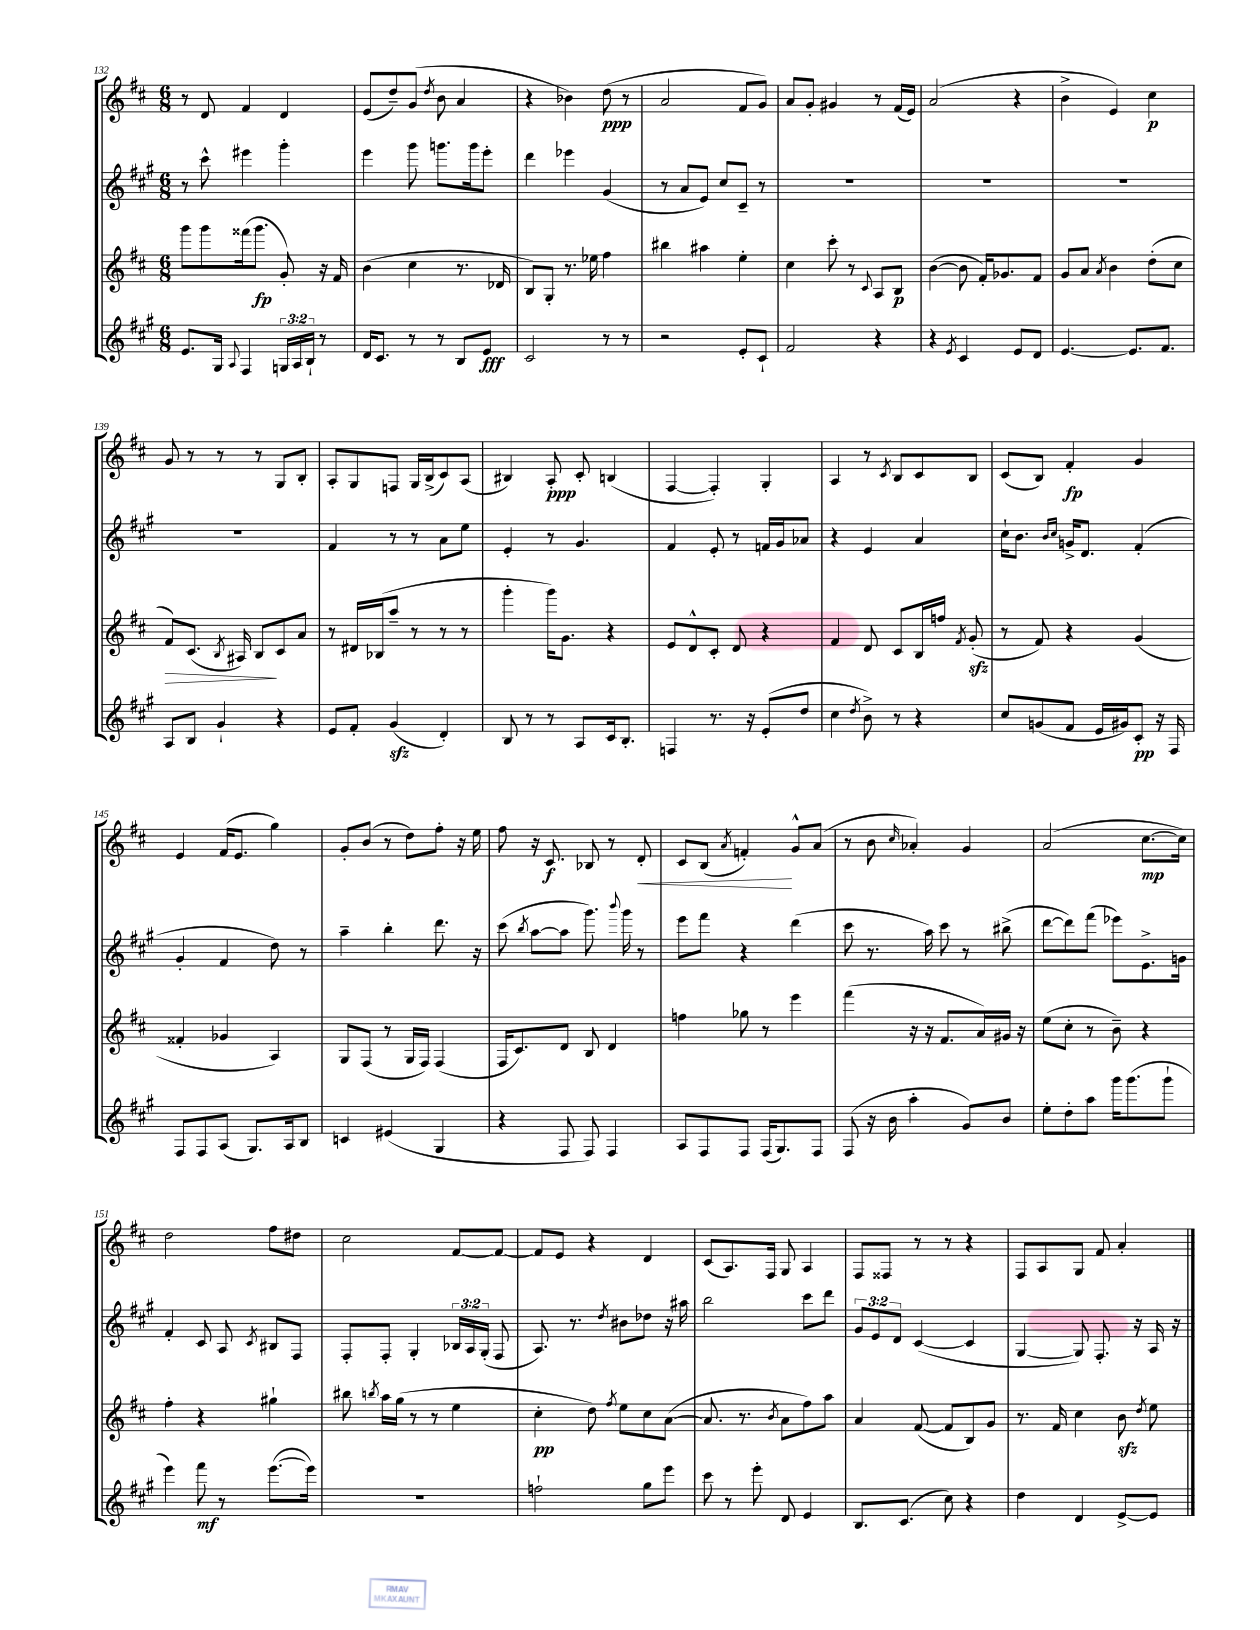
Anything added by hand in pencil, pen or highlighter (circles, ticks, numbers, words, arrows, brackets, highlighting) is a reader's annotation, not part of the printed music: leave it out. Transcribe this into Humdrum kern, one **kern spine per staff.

**kern	**dynam	**kern	**dynam	**kern	**kern	**dynam
*part4	*part4	*part3	*part3	*part2	*part1	*part1
*staff4	*staff4	*staff3	*staff3	*staff2	*staff1	*staff1
*clefG2	*	*clefG2	*	*clefG2	*clefG2	*
*k[f#c#g#]	*	*k[f#c#]	*	*k[f#c#g#]	*k[f#c#]	*
*M6/8	*	*M6/8	*	*M6/8	*M6/8	*
=132	=132	=132	=132	=132	=132	=132
8.e/L	.	8ggg\L	.	8r	8r	.
.	.	8ggg\	.	8ccc#^^\	8d/	.
16G#/Jk	.	.	.	.	.	.
8qqA/	.	.	.	.	.	.
4F#/	.	(16fff##X\k	.	4eee#X\	4f#/	.
.	.	8.ggg\J	fp	.	.	.
24Gn/LL	.	8g'/)	.	4ggg#'\	4d/	.
24A/	.	.	.	.	.	.
24B`/JJ	.	.	.	.	.	.
8r	.	16r	.	.	.	.
.	.	16f#/	.	.	.	.
=133	=133	=133	=133	=133	=133	=133
16d/KL	.	(4b\	.	4eee\	(8e/L	.
8.c#/J	.	.	.	.	.	.
.	.	.	.	.	8dd~/)	.
8r	.	4cc#\	.	8ggg#\	(8g/J	.
.	.	.	.	.	8qdd/	.
8r	.	.	.	8.gggn\L	8b\	.
8B/L	.	8.r	.	.	4a/	.
.	.	.	.	16ggg\k	.	.
8e/J	fff	.	.	8eee'\J	.	.
.	.	16d-X/	.	.	.	.
=134	=134	=134	=134	=134	=134	=134
2c#/	.	8B/L)	.	4ddd\	4r	.
.	.	8G'/J	.	.	.	.
.	.	8.r	.	4eee-X\	4b-X\)	.
.	.	16ee-X\	.	.	.	.
8r	.	4ff#\	.	(4g#/	(8dd\	ppp
8r	.	.	.	.	8r	.
=135	=135	=135	=135	=135	=135	=135
2r	.	4bb#X\	.	8r	2a/	.
.	.	.	.	8a/L	.	.
.	.	4aa#X\	.	8e/J)	.	.
.	.	.	.	8cc#/L	.	.
8e'/L	.	4ee'\	.	8c#~/J	8f#/L	.
8c#`/J	.	.	.	8r	8g/J)	.
=136	=136	=136	=136	=136	=136	=136
2f#/	.	4cc#\	.	2.r	8a/L	.
.	.	.	.	.	8g'/J	.
.	.	8ccc#'\	.	.	4g#X/	.
.	.	8r	.	.	.	.
.	.	8qqc#/	.	.	.	.
4r	.	8A/L	.	.	8r	.
.	.	8B/J	p	.	(16f#/LL	.
.	.	.	.	.	16e/JJ)	.
=137	=137	=137	=137	=137	=137	=137
4r	.	([4b\	.	2.r	(2a/	.
8qe/	.	.	.	.	.	.
4c#/	.	8b\]	.	.	.	.
.	.	16f#'/KL)	.	.	.	.
.	.	8.g-X/	.	.	.	.
8e/L	.	.	.	.	4r	.
8d/J	.	8f#/J	.	.	.	.
=138	=138	=138	=138	=138	=138	=138
[4.e/	.	8g/L	.	2.r	4b^\	.
.	.	8a/J	.	.	.	.
.	.	8qa/	.	.	.	.
.	.	4b\	.	.	4e/)	.
8.e/L]	.	.	.	.	.	.
.	.	(8dd'\L	.	.	4cc#\	p
8.f#/J	.	.	.	.	.	.
.	.	8cc#\J	.	.	.	.
!!LO:LB:g=z
=139	=139	=139	=139	=139	=139	=139
!	!	!	!LO:HP:b	!	!	!
8A/L	.	8f#/L)	>	2.r	8g/	.
8B/J	.	(8.c#/J	.	.	8r	.
4g#`/	.	.	.	.	8r	.
.	.	8qB/	.	.	.	.
.	.	16A#X/)	.	.	.	.
.	.	8B/L	.	.	8r	.
4r	.	8c#/	]	.	8G/L	.
.	.	8a/J	.	.	8B'/J	.
=140	=140	=140	=140	=140	=140	=140
8e/L	.	8r	.	4f#/	8A'/L	.
8f#'/J	.	16d#X/LL	.	.	8G/	.
.	.	(16B-X/J	.	.	.	.
(4g#zz/	.	8aa~/J	.	8r	8Fn/J	.
.	.	8r	.	8r	16G/LL	.
.	.	.	.	.	(16B^/J	.
4d'/)	.	8r	.	8a\L	8c#/)	.
.	.	8r	.	8ee\J	(8A/J	.
=141	=141	=141	=141	=141	=141	=141
8B/	.	4ggg'\	.	4e'/	4B#X/)	.
8r	.	.	.	.	.	.
8r	.	16ggg\KL)	.	8r	8A'/	ppp
.	.	8.g\J	.	.	.	.
8A/L	.	.	.	4.g#/	8c#'/	.
16c#/k	.	4r	.	.	(4Bn/	.
8.B'/J	.	.	.	.	.	.
=142	=142	=142	=142	=142	=142	=142
4Fn/	.	8e/L	.	4f#/	[4F#/	.
.	.	8d^^/	.	.	.	.
8.r	.	8c#'/J	.	8e'/	4F#'/])	.
.	.	8d/	.	8r	.	.
16r	.	.	.	.	.	.
(8e'/L	.	4r	.	16fn/LL	4G'/	.
.	.	.	.	16g#/J	.	.
8dd/J	.	.	.	8a-X/J	.	.
=143	=143	=143	=143	=143	=143	=143
4cc#\	.	4f#/	.	4r	4A/	.
8qdd/	.	.	.	.	.	.
8b^\)	.	8d/	.	4e/	8r	.
.	.	.	.	.	8qc#/	.
8r	.	8c#/L	.	.	8B/L	.
4r	.	16B/L	.	4a/	8c#/	.
.	.	16ffn/JJ	.	.	.	.
.	.	8qf#/	.	.	.	.
.	.	(8gzz'/	.	.	8B/J	.
=144	=144	=144	=144	=144	=144	=144
8cc#/L	.	8r	.	16cc#`\KL	(8c#/L	.
.	.	.	.	8.b\J	.	.
(8gn/	.	8f#/)	.	.	8B/J)	.
.	.	.	.	16qqb/LL	.	.
.	.	.	.	16qqcc#/JJ	.	.
8f#/J	.	4r	.	16gn^/KL	4f#'/	fp
.	.	.	.	8.d/J	.	.
16e/LL	.	.	.	.	.	.
16g#X/J)	.	.	.	.	.	.
8c#'/J	pp	(4g/	.	(4f#'/	4g/	.
16r	.	.	.	.	.	.
16F#/	.	.	.	.	.	.
!!LO:LB:g=z
=145	=145	=145	=145	=145	=145	=145
8F#/L	.	4f##X'/	.	4g#'/	4e/	.
8F#/	.	.	.	.	.	.
(8A/J	.	4g-X/	.	4f#/	(16f#/KL	.
.	.	.	.	.	8.e/J	.
8.G#/L)	.	.	.	.	.	.
.	.	4A/)	.	8dd\)	4gg\)	.
16A/k	.	.	.	.	.	.
8B/J	.	.	.	8r	.	.
=146	=146	=146	=146	=146	=146	=146
4cn/	.	8G/L	.	4aa~\	8g'/L	.
.	.	(8F#/J	.	.	(8b/J	.
(4e#X/	.	8r	.	4bb'\	8r	.
.	.	16G/LL	.	.	8dd\L)	.
.	.	16F#/JJ)	.	.	.	.
4G#/	.	(4F#/	.	8.ddd\	8ff#'\J	.
.	.	.	.	.	16r	.
.	.	.	.	16r	16ee\	.
=147	=147	=147	=147	=147	=147	=147
4r	.	16F#/KL	.	(8ccc#\	8ff#\	.
.	.	8.c#/)	.	.	.	.
.	.	.	.	8qbb/	.	.
.	.	.	.	[8aa\L	16r	.
.	.	.	.	.	8.c#/	f
8F#/	.	8d/J	.	8aa\J]	.	.
8F#/)	.	8B/	.	8.ggg#\)	8B-X/	.
4F#/	.	4d/	.	.	8r	.
.	.	.	.	8qqbbb/	.	.
.	.	.	.	16ggg#\	.	.
!	!	!	!	!	!	!LO:HP:b
.	.	.	.	8r	8d'/	<
=148	=148	=148	=148	=148	=148	=148
8A/L	.	4ffn\	.	8eee\L	8c#/L	.
8F#/	.	.	.	8fff#\J	(8B/J	.
.	.	.	.	.	8qa/	.
8F#/J	.	8gg-X\	.	4r	4fn'/)	.
(16F#/KL	.	8r	.	.	.	.
8.G#/)	.	.	.	.	.	.
.	.	4eee\	.	(4ddd\	8g^^/L	[
8F#/J	.	.	.	.	(8a/J	.
=149	=149	=149	=149	=149	=149	=149
(8F#/	.	(4fff#\	.	8ccc#\	8r	.
16r	.	.	.	8.r	8b\	.
16b\	.	.	.	.	.	.
.	.	.	.	.	16qqcc#/	.
4aa'\	.	16r	.	.	4a-X'/)	.
.	.	16r	.	16aa\)	.	.
.	.	8.f#/L	.	8ccc#\	.	.
8g#/L)	.	.	.	8r	4g/	.
.	.	16a/L)	.	.	.	.
8b/J	.	16g#X/JJ	.	(8bb#X^\	.	.
.	.	16r	.	.	.	.
=150	=150	=150	=150	=150	=150	=150
8ee'\L	.	(8ee\L	.	[8ddd\L	(2a/	.
8dd'\	.	8cc#'\J	.	8ddd\])	.	.
8aa\J	.	8r	.	(8fff#\J	.	.
16ggg#\KL	.	8b~\)	.	8eee-X\L)	.	.
(8.ggg#\	.	.	.	.	.	.
.	.	4r	.	8.e^\	[8.cc#\L	mp
8ggg#`\J	.	.	.	.	.	.
.	.	.	.	16gn\Jk	16cc#\Jk])	.
!!LO:LB:g=z
=151	=151	=151	=151	=151	=151	=151
4eee\)	.	4ff#'\	.	4f#'/	2dd\	.
8fff#\	mf	4r	.	8c#/	.	.
8r	.	.	.	8A/	.	.
.	.	.	.	8qc#/	.	.
([8.eee\L	.	4gg#X`\	.	8B#X/L	8ff#\L	.
.	.	.	.	8F#/J	8dd#X\J	.
16eee\Jk])	.	.	.	.	.	.
=152	=152	=152	=152	=152	=152	=152
2.r	.	8bb#X\	.	8F#'/L	2cc#\	.
.	.	8qbbn/	.	.	.	.
.	.	16aa\LL	.	8F#'/J	.	.
.	.	(16gg\JJ	.	.	.	.
.	.	8r	.	4G#'/	.	.
.	.	8r	.	.	.	.
.	.	4ee\	.	24B-X/LL	[8f#/L	.
.	.	.	.	24A/	.	.
.	.	.	.	(24G#'/JJ	.	.
.	.	.	.	8F#/	8f#/J_	.
=153	=153	=153	=153	=153	=153	=153
2ffn`\	.	4cc#'\	pp	8.A/)	8f#/L]	.
.	.	.	.	.	8e/J	.
.	.	.	.	8.r	.	.
.	.	8dd\)	.	.	4r	.
.	.	8qff#/	.	8qdd/	.	.
.	.	8ee\L	.	8b#X\L	.	.
8gg#\L	.	8cc#\	.	8dd-X\J	4d/	.
8eee\J	.	([8a\J	.	16r	.	.
.	.	.	.	16aa#X\	.	.
=154	=154	=154	=154	=154	=154	=154
8ccc#\	.	8.a/]	.	2bb\	(8c#/L	.
8r	.	.	.	.	8.A/)	.
.	.	8.r	.	.	.	.
8eee'\	.	.	.	.	.	.
.	.	.	.	.	16F#/Jk	.
.	.	8qb/	.	.	.	.
8d/	.	8a\L	.	.	8G/	.
4e/	.	8ff#\)	.	8ccc#\L	4A/	.
.	.	8aa\J	.	8ddd\J	.	.
=155	=155	=155	=155	=155	=155	=155
8.B/L	.	4a/	.	12g#/L	8F#/L	.
.	.	.	.	12e/	.	.
.	.	.	.	.	8F##X/J	.
.	.	.	.	12d/J	.	.
(8.c#/J	.	.	.	.	.	.
.	.	([8f#/	.	([4c#/	8r	.
8cc#\)	.	8f#/L]	.	.	8r	.
4r	.	8B/)	.	4c#/]	4r	.
.	.	8g/J	.	.	.	.
=156	=156	=156	=156	=156	=156	=156
4dd\	.	8.r	.	[4G#/	8F#/L	.
.	.	.	.	.	8A/	.
.	.	16f#/	.	.	.	.
4d/	.	4cc#\	.	8G#/])	8G/J	.
.	.	.	.	8.F#'/	8f#/	.
[8e^/L	.	8bzz\	.	.	4a'/	.
.	.	.	.	16r	.	.
.	.	8qdd/	.	.	.	.
8e/J]	.	8ee\	.	16A/	.	.
.	.	.	.	16r	.	.
==	==	==	==	==	==	==
*-	*-	*-	*-	*-	*-	*-
